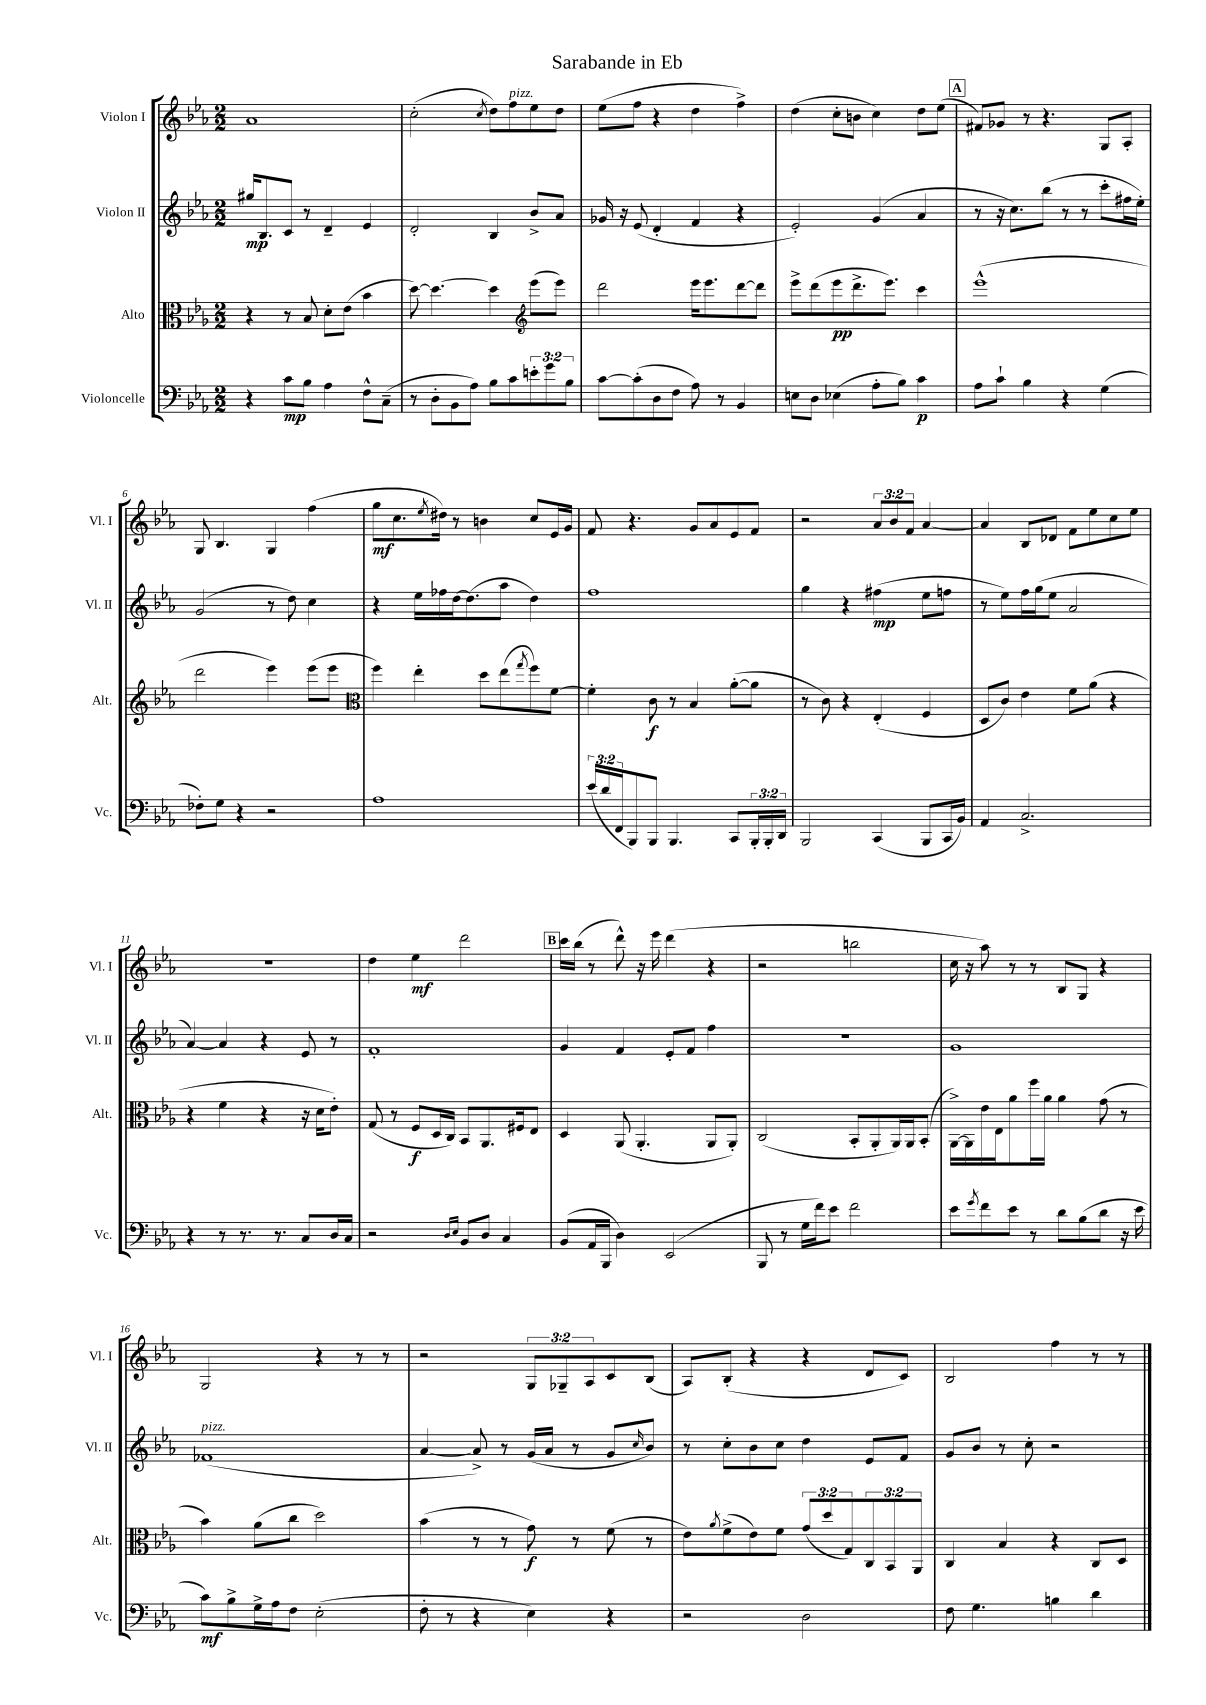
\header { title = "Sarabande in Eb" }
<<
\new StaffGroup <<
\new Staff = "s0" \with { instrumentName = "Violon I" shortInstrumentName = "Vl. I" } {
    \clef treble \key ees \major \numericTimeSignature \time 2/2 \override Staff.TupletNumber.text = #tuplet-number::calc-fraction-text
    aes'1 |
    c''2-.( \acciaccatura { c''8 } d''8) f''8^\markup { \italic "pizz." } ees''8 d''8 |
    ees''8( f''8 r4 d''4 f''4->) |
    d''4( c''8-. b'8 c''4) d''8 ees''8( |
    \mark \markup { \box "A" } fis'8) ges'8 r8 r4. g8 aes8-. |
    g8 bes4. g4 f''4( |
    g''8\mf c''8. \acciaccatura { ees''8 } dis''16) r8 b'4 c''8 ees'16 g'16 |
    f'8 r4. g'8 aes'8 ees'8 f'8 |
    r2 \tuplet 3/2 { aes'8 bes'8 f'8 } aes'4~ |
    aes'4 bes8 des'8 f'8 ees''8 c''8 ees''8 |
    r1 |
    d''4 ees''4\mf d'''2 |
    \mark \markup { \box "B" } c'''16 bes''16( r8 d'''8-^) r16 ees'''16 d'''4( r4 |
    r2 b''2 |
    c''16 r16 aes''8) r8 r8 bes8 g8 r4 |
    g2 r4 r8 r8 |
    r2 \tuplet 3/2 { g8 ges8-- aes8 } c'8 bes8( |
    aes8) bes8-.( r4 r4 d'8 c'8) |
    bes2 f''4 r8 r8 \bar "|." |
}
\new Staff = "s1" \with { instrumentName = "Violon II" shortInstrumentName = "Vl. II" } {
    \clef treble \key ees \major \numericTimeSignature \time 2/2
    gis''16\mp bes8. c'8 r8 d'4-- ees'4 |
    d'2-. bes4 bes'8-> aes'8 |
    ges'16 r16 ees'8( d'4-. f'4 r4 |
    ees'2-.) g'4( aes'4 |
    \mark \markup { \box "A" } r8 r16 c''8.) bes''8( r8 r8 c'''8-. fis''16 ees''16-.) |
    g'2( r8 d''8) c''4 |
    r4 ees''16 fes''16 d''16~ d''8.( aes''8 d''4) |
    f''1 |
    g''4 r4 fis''4\mp( ees''8 f''8 |
    r8 ees''8) f''16 g''16( ees''8 aes'2 |
    aes'4~) aes'4 r4 ees'8 r8 |
    f'1-. |
    \mark \markup { \box "B" } g'4 f'4 ees'8-. f'8 f''4 |
    R1 |
    g'1 |
    fes'1^\markup { \italic "pizz." }( |
    aes'4~ aes'8->) r8 g'16( aes'16 r8 g'8 \grace { c''16 } bes'8) |
    r8 c''8-. bes'8 c''8 d''4 ees'8 f'8 |
    g'8 bes'8 r8 c''8-. r2 \bar "|." |
}
\new Staff = "s2" \with { instrumentName = "Alto" shortInstrumentName = "Alt." } {
    \clef alto \key ees \major \numericTimeSignature \time 2/2 \override Staff.TupletNumber.text = #tuplet-number::calc-fraction-text
    r4 r8 bes8 d'8-. ees'8( bes'4 |
    d''8~) d''4.~ d''4 \clef treble ees'''8( ees'''8) |
    d'''2 ees'''16 ees'''8. d'''8~ d'''8 |
    ees'''8-> d'''8( ees'''8\pp d'''8.-> ees'''8.) c'''4 |
    \mark \markup { \box "A" } ees'''1-^( |
    d'''2 ees'''4) ees'''8( ees'''8 |
    \clef alto f''4) ees''4-. d''8 ees''8( \acciaccatura { g''8 } f''8) f'8~ |
    f'4-. c'8\f r8 bes4 aes'8~-.( aes'8 |
    r8 c'8) r4 ees4-.( f4 |
    d8 c'8) ees'4 f'8 aes'8( r4 |
    r4 f'4 r4 r16 d'16 ees'8-.) |
    g8( r8 f8\f d16 c16) bes,8 aes,8. fis16 ees8 |
    \mark \markup { \box "B" } d4 aes,8( aes,4.-. aes,8 aes,8-.) |
    c2( bes,8-. aes,8-. aes,16) aes,16 bes,8-.( |
    aes,16~->) aes,16 ees'16 ees16 aes'8 f''16 aes'16 aes'4 g'8( r8 |
    bes'4) aes'8( c''8 d''2) |
    bes'4( r8 r8 g'8\f) r8 f'8( r8 |
    ees'8) \acciaccatura { aes'8 } f'8->( ees'8) f'8 \tuplet 3/2 { g'8( d''8 g8) } \tuplet 3/2 { c8 bes,8 aes,8 } |
    c4 bes4 r4 c8 d8 \bar "|." |
}
\new Staff = "s3" \with { instrumentName = "Violoncelle" shortInstrumentName = "Vc." } {
    \clef bass \key ees \major \numericTimeSignature \time 2/2 \override Staff.TupletNumber.text = #tuplet-number::calc-fraction-text
    r4 c'8\mp bes8 aes4 f8-^ c8--( |
    r8 d8-. bes,8 aes8) bes8 c'8 \tuplet 3/2 { e'8-. g'8 bes8 } |
    c'8~ c'8-.( d8 f8 aes8) r8 bes,4 |
    e8 d8 ees4( aes8-. bes8) c'4\p |
    \mark \markup { \box "A" } aes8 c'8-! bes4 r4 g4( |
    fes8-.) g8 r4 r2 |
    aes1 |
    \tuplet 3/2 { ees'16( d'16 f,16 } bes,,8) bes,,8 bes,,4. c,8 \tuplet 3/2 { bes,,16-. bes,,16-. d,16 } |
    bes,,2 c,4( bes,,8 c,16 bes,16) |
    aes,4 c2.-> |
    r4 r8 r8. r8. c8 d16 c16 |
    r2 \grace { d16 ees16 } bes,8 d8 c4 |
    \mark \markup { \box "B" } bes,8( aes,16 bes,,16 d4) ees,2( |
    bes,,8 r8 g16 f'16) ees'8 f'2 |
    ees'8 \acciaccatura { g'8 } f'8 ees'8 r8 d'8 bes8( d'8 r16 ees'16 |
    c'8\mf) bes8-> g16-> aes16 f8 ees2-.( |
    f8-. r8 r4 ees4) r4 |
    r2 d2 |
    f8 g4. b4 d'4 \bar "|." |
}
>>
>>
